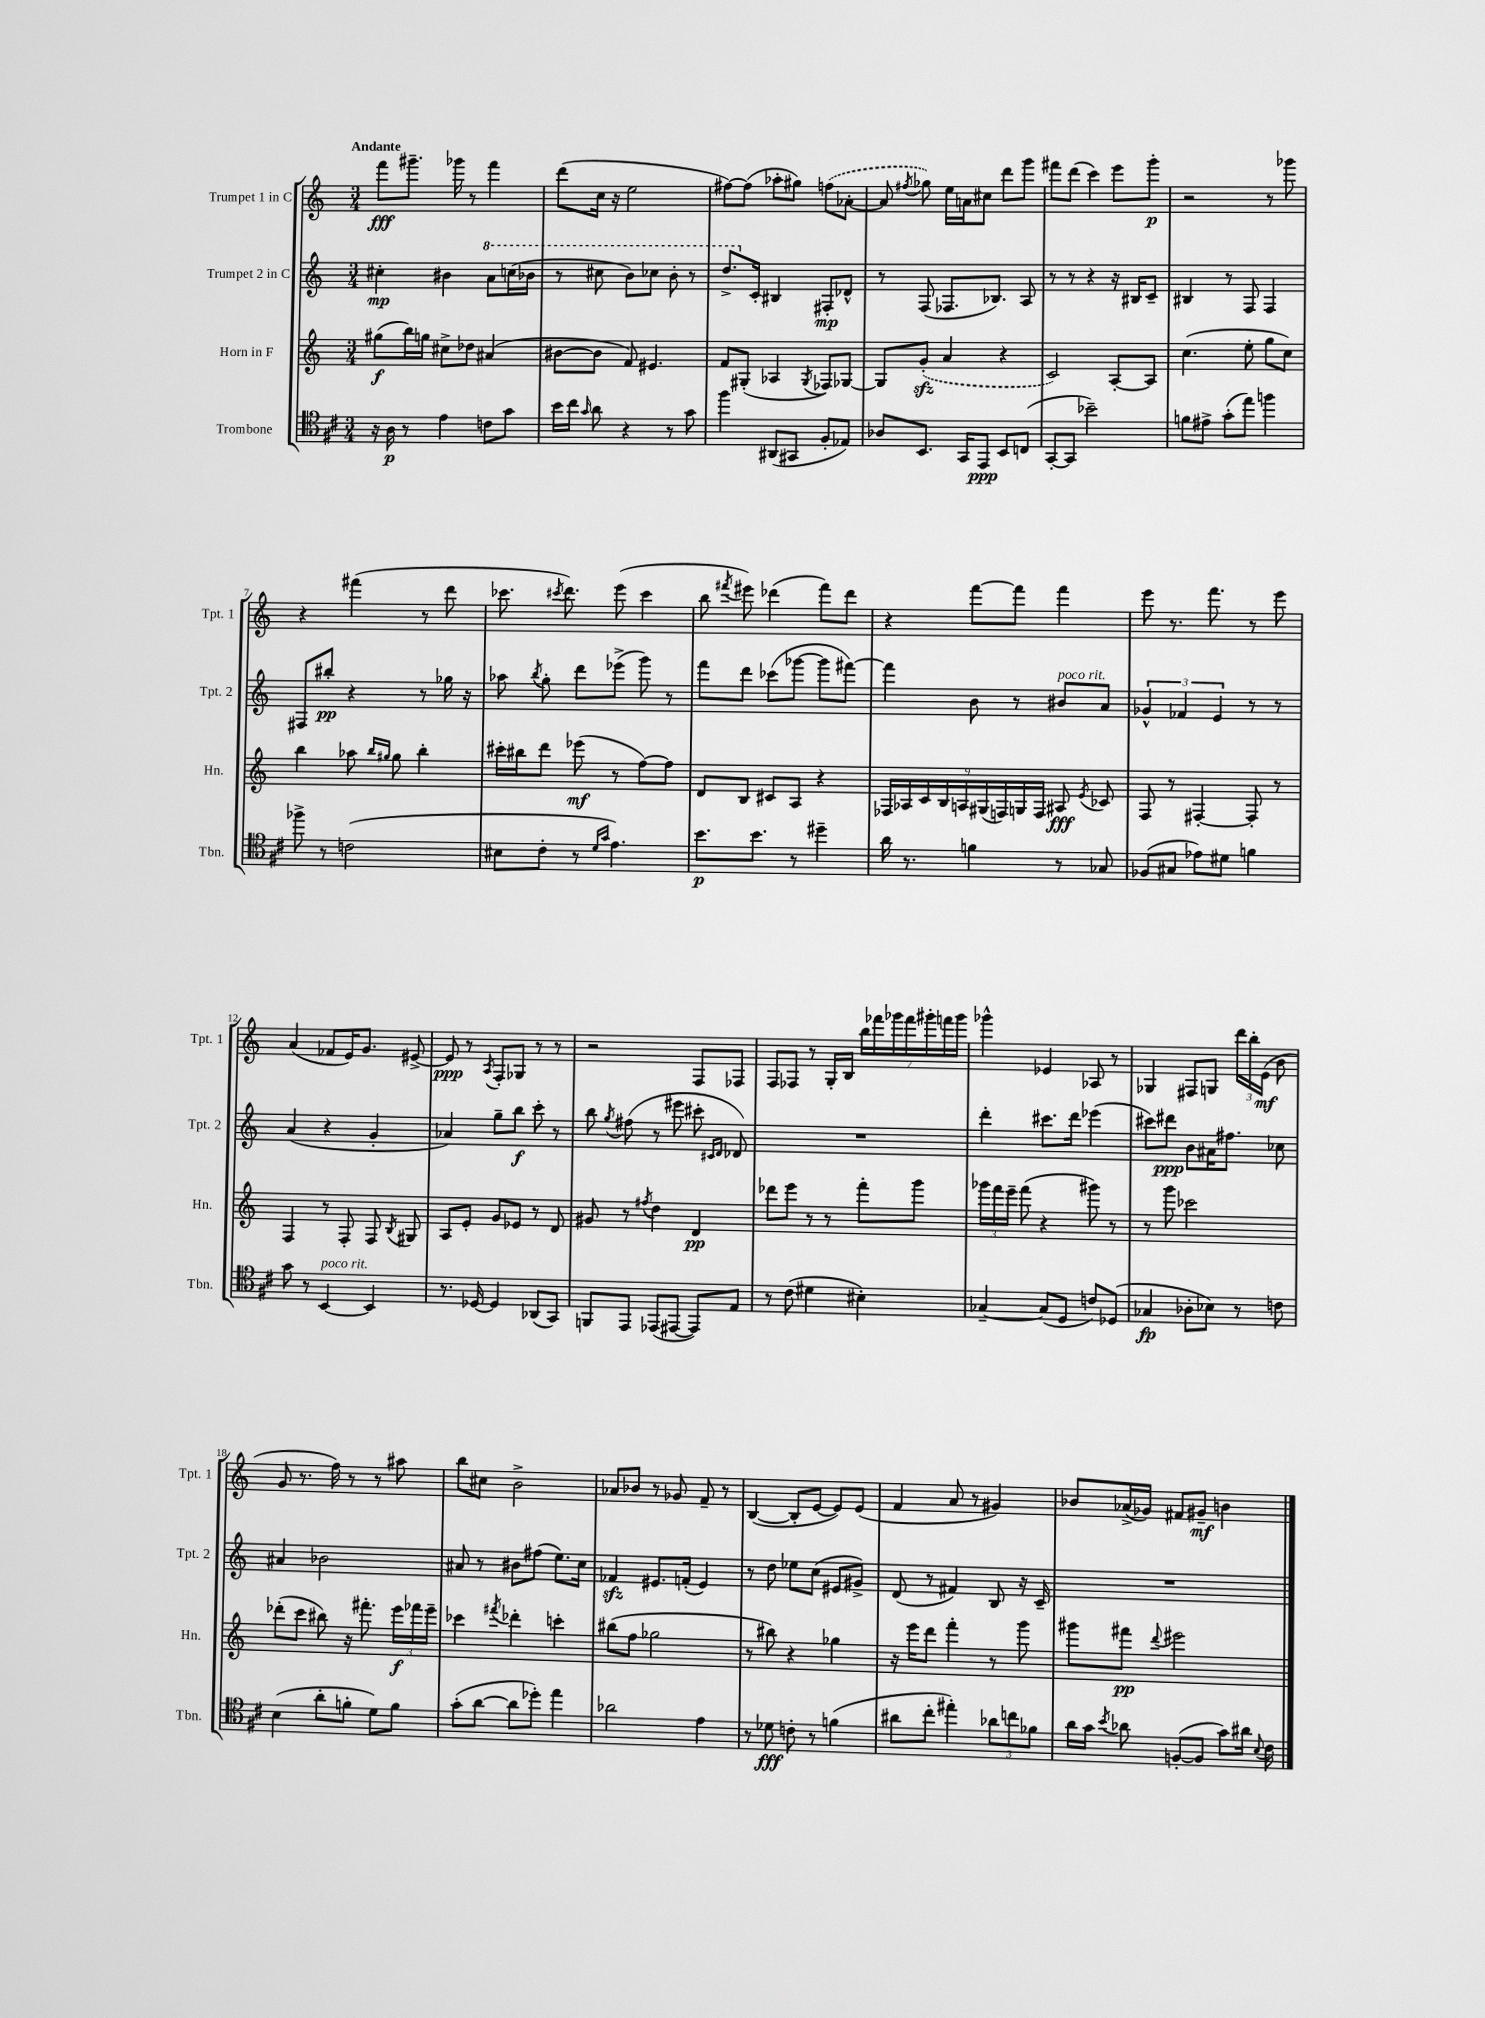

**kern	**dynam	**kern	**dynam	**kern	**dynam	**kern	**dynam
*part4	*part4	*part3	*part3	*part2	*part2	*part1	*part1
*staff4	*staff4	*staff3	*staff3	*staff2	*staff2	*staff1	*staff1
*I"Trombone	*	*I"Horn in F	*	*I"Trumpet 2 in C	*	*I"Trumpet 1 in C	*
*I'Tbn.	*	*I'Hn.	*	*I'Tpt. 2	*	*I'Tpt. 1	*
*clefC4	*	*clefG2	*	*clefG2	*	*clefG2	*
*k[f#c#]	*	*k[]	*	*k[]	*	*k[]	*
*M3/4	*	*M3/4	*	*M3/4	*	*M3/4	*
=1	=1	=1	=1	=1	=1	=1	=1
!	!	!	!	!	!	!LO:TX:a:B:t=Andante	!
16r	.	(8gg#X\L	f	4cc#X'\	mp	8fff\L	fff
16A\	p	.	.	.	.	.	.
8r	.	16bb\L)	.	.	.	8.ggg#X~\J	.
.	.	16ggn\JJ	.	.	.	.	.
4e\	.	8cc#X^\L	.	4b#X\	.	.	.
.	.	.	.	.	.	16ggg-X\	.
.	.	8dd-X\J	.	.	.	8r	.
*	*	*	*	*8va	*	*	*
8cn\L	.	(4a#X/	.	8aa\L	.	4fff\	.
8g\J	.	.	.	(16cccn\L	.	.	.
.	.	.	.	16bb-X\JJ	.	.	.
=2	=2	=2	=2	=2	=2	=2	=2
16b\LL	.	[8b#X\L	.	8r	.	(8ddd\L	.
16cc#\JJ	.	.	.	.	.	.	.
16qqg/	.	.	.	.	.	.	.
8a\	.	8b#\J]	.	8ccc#X\	.	16cc\Jk	.
.	.	.	.	.	.	16r	.
4r	.	8f/)	.	8bb\L)	.	2ee\	.
.	.	4.e#X/	.	8ccc-X\J	.	.	.
8r	.	.	.	8bb'\	.	.	.
8g\	.	.	.	8r	.	.	.
=3	=3	=3	=3	=3	=3	=3	=3
4ff#\	.	8f/L	.	8.ddd^/L	.	[8ff#X\L)	.
.	.	(8G#X'/J	.	.	.	(8ff#\J]	.
*	*	*	*	*X8va	*	*	*
.	.	.	.	16c'/Jk	.	.	.
(8AA#X/L	.	4A-X/	.	4B#X/	.	8aa-X'\L	.
8GG#X/J	.	.	.	.	.	8gg#X\J)	.
.	.	8qG#/	.	.	.	.	.
8F#'/L	.	8F-X/L)	.	8F#X'/L	mp	(8ffn\L	.
8E-X/J)	.	[8G-X/J	.	8d-X^^/J	.	[8a-X'\J	.
=4	=4	=4	=4	=4	=4	=4	=4
8A-X/L	.	8G-/L]	.	8r	.	8a-/]	.
.	.	.	.	.	.	8qff#X/	.
8.BB/J	.	(8gzz'/J	.	(8F/	.	8gg-X\)	.
.	.	4a/	.	8.F-X/L	.	16ee\LL	.
16GG/KL	.	.	.	.	.	16an\J	.
8EE/J	ppp	.	.	.	.	8cc#X\J	.
.	.	.	.	8.B-X/J)	.	.	.
8BB/L	.	4r	.	.	.	8ddd\L	.
(8Cn/J	.	.	.	8A/	.	8ggg\J	.
=5	=5	=5	=5	=5	=5	=5	=5
[8GG'/L	.	2c/)	.	8r	.	8fff#X\L	.
8GG/J]	.	.	.	8r	.	(8ddd\J	.
2b-X~\)	.	.	.	4r	.	4ccc\)	.
.	.	[8A'/L	.	16r	.	8eee\L	.
.	.	.	.	16B#X/KL	.	.	.
.	.	8A/J]	.	8c~/J	.	8ggg'\J	p
=6	=6	=6	=6	=6	=6	=6	=6
8fn\L	.	(4.cc\	.	4B#X/	.	2r	.
8e#X^\J	.	.	.	.	.	.	.
(8g'\L	.	.	.	8r	.	.	.
8ee\J)	.	8ee'\	.	8F/	.	.	.
4ffn\	.	8gg\L	.	4F/	.	8r	.
.	.	8cc\J)	.	.	.	8ggg-X\	.
!!LO:LB:g=z
=7	=7	=7	=7	=7	=7	=7	=7
8ff-X^\	.	4bb\	.	8F#X/L	.	4r	.
8r	.	.	.	8bb#X'/J	pp	.	.
(2cn\	.	8aa-X\	.	4r	.	(4fff#X\	.
.	.	16qqbb/LL	.	.	.	.	.
.	.	16qqgg#X/JJ	.	.	.	.	.
.	.	8gg#\	.	.	.	.	.
.	.	4bb'\	.	8r	.	8r	.
.	.	.	.	16gg-X\	.	8ddd\	.
.	.	.	.	16r	.	.	.
=8	=8	=8	=8	=8	=8	=8	=8
8B#X\L	.	16ccc#X'\LL	.	8aa-X\	.	8.ccc-X\	.
.	.	16bb#X\J	.	.	.	.	.
.	.	.	.	8qbb/	.	.	.
8c#'\J	.	8ddd\J	.	8gg'\	.	.	.
.	.	.	.	.	.	8qccc#X/	.
.	.	.	.	.	.	8.ddd\)	.
8r	.	(8eee-X\	mf	8ddd\L	.	.	.
16qqd/LL	.	.	.	.	.	.	.
16qqg/JJ	.	.	.	.	.	.	.
4.e\)	.	8r	.	(8eee-X^\J	.	(8eee\	.
.	.	[8ff\L)	.	8ggg\)	.	4ccc#\	.
.	.	8ff\J]	.	8r	.	.	.
=9	=9	=9	=9	=9	=9	=9	=9
8.b\L	p	8d/L	.	8fff\L	.	8bb\	.
.	.	.	.	.	.	8qfff#X/	.
.	.	8B/J	.	8ddd\J	.	8eee#X\)	.
8.b\J	.	.	.	.	.	.	.
.	.	8c#X/L	.	(8ccc-X\L	.	(4ddd-X\	.
8r	.	8A/J	.	[8ggg-X\J	.	.	.
4dd#X~\	.	4r	.	8ggg-\L]	.	8fff#\L)	.
.	.	.	.	[8fff#X\J)	.	8ddd-\J	.
=10	=10	=10	=10	=10	=10	=10	=10
16a\	.	18F-X/LL	.	4fff#\]	.	4r	.
.	.	18A-X/	.	.	.	.	.
8.r	.	.	.	.	.	.	.
.	.	18c/	.	.	.	.	.
.	.	18B/	.	.	.	.	.
.	.	18An/	.	.	.	.	.
4fn\	.	.	.	8b\	.	[8fff\L	.
.	.	(18G#X/	.	.	.	.	.
.	.	18Fn/)	.	.	.	.	.
.	.	.	.	8r	.	8fff\J]	.
.	.	18Gn/	.	.	.	.	.
.	.	18F/JJ	.	.	.	.	.
!	!	!	!	!LO:TX:a:i:t=poco rit.	!	!	!
8r	.	8A#X/	fff	8b#X/L	.	4fff\	.
.	.	8qe/	.	.	.	.	.
8G-X/	.	8c-X/	.	8a/J	.	.	.
=11	=11	=11	=11	=11	=11	=11	=11
(8F-X/L	.	8F/	.	6g-X^^/	.	8eee\	.
8G#X/J	.	8r	.	.	.	8.r	.
.	.	.	.	6f-X/	.	.	.
8e-X\L)	.	[4F#X'/	.	.	.	.	.
.	.	.	.	.	.	8.fff\	.
.	.	.	.	6e/	.	.	.
8d#X\J	.	.	.	.	.	.	.
4fn\	.	8F#'/]	.	8r	.	8r	.
.	.	8r	.	8r	.	8eee\	.
!!LO:LB:g=z
=12	=12	=12	=12	=12	=12	=12	=12
8g\	.	4F/	.	(4a/	.	(4a/	.
8r	.	.	.	.	.	.	.
!LO:TX:a:i:t=poco rit.	!	!	!	!	!	!	!
[4BB/	.	8r	.	4r	.	8f-X/L	.
.	.	8F'/	.	.	.	16e/K)	.
.	.	.	.	.	.	8.g/J	.
4BB/]	.	8F/	.	4g'/	.	.	.
.	.	8qB/	.	.	.	.	.
.	.	8G#X/	.	.	.	[8e#X^/	.
=13	=13	=13	=13	=13	=13	=13	=13
8.r	.	8A/L	.	4a-X/)	.	8e#/]	ppp
.	.	8e'/J	.	.	.	8r	.
[16D-X/	.	.	.	.	.	.	.
.	.	.	.	.	.	8qA/	.
4D-/]	.	8g/L	.	8gg~\L	.	8F'/L	.
.	.	8e-X/J	.	8bb\J	f	8G-X/J	.
(8AA-X/L	.	8r	.	8ccc'\	.	8r	.
8GG/J)	.	8d/	.	8r	.	8r	.
=14	=14	=14	=14	=14	=14	=14	=14
8FFn/L	.	8g#X/	.	8bb\	.	2r	.
.	.	.	.	8qgg/	.	.	.
8EE/J	.	8r	.	(8ff#X\	.	.	.
.	.	8qff#X/	.	.	.	.	.
(8EE-X/L	.	4dd\	.	8r	.	.	.
[8EE#X/J	.	.	.	8eee#X\	.	.	.
8EE#/L])	.	4d/	pp	8ccc#X'\	.	8F/L	.
.	.	.	.	16qqc#X/LL	.	.	.
.	.	.	.	16qqd/JJ	.	.	.
8E/J	.	.	.	8d-X/)	.	8F-X/J	.
=15	=15	=15	=15	=15	=15	=15	=15
8r	.	8ddd-X\L	.	2.r	.	8F/L	.
(8c#\	.	8eee\J	.	.	.	8F-X/J	.
4d#X\	.	8r	.	.	.	8r	.
.	.	8r	.	.	.	16G'/LL	.
.	.	.	.	.	.	16B/JJ	.
4B#X'\)	.	8fff'\L	.	.	.	28bb\LL	.
.	.	.	.	.	.	28fff-X\	.
.	.	.	.	.	.	28ggg-X\	.
.	.	.	.	.	.	28fff-\	.
.	.	8ggg\J	.	.	.	.	.
.	.	.	.	.	.	28ggg#X'\	.
.	.	.	.	.	.	28fffn\	.
.	.	.	.	.	.	28ggg#\JJ	.
=16	=16	=16	=16	=16	=16	=16	=16
[4G-X~/	.	24ggg-X\LL	.	4ddd'\	.	4ggg-X^^\	.
.	.	24fff\	.	.	.	.	.
.	.	24eee~\JJ	.	.	.	.	.
.	.	(8fff\	.	.	.	.	.
(8G-/L]	.	4r	.	8.ccc#X\L	.	4e-X/	.
8D/J	.	.	.	.	.	.	.
.	.	.	.	16ddd\Jk	.	.	.
8cn/L)	.	8ggg#X\)	.	(4eee-X\	.	8A-X/	.
(8D-X/J	.	8r	.	.	.	8r	.
=17	=17	=17	=17	=17	=17	=17	=17
4G-X/	fp	8r	.	8ccc#X\L)	.	4G-X/	.
.	.	8ggg\	.	8ddd#X\J	ppp	.	.
8A-X'\L	.	2ccc-X\	.	8b\L	.	8F#X/L	.
8B-X\J)	.	.	.	16a#X\K	.	8Gn/J	.
.	.	.	.	8.ff#X\J	.	.	.
8r	.	.	.	.	.	24ddd\LL	.
.	.	.	.	.	.	24bb'\	.
.	.	.	.	.	.	(24e\JJ	mf
8cn\	.	.	.	8cc-X\	.	8b\	.
!!LO:LB:g=z
=18	=18	=18	=18	=18	=18	=18	=18
(4B\	.	(8ddd-X'\L	.	4a#X/	.	8g/	.
.	.	8ccc\J	.	.	.	8.r	.
8a'\L	.	8bb#X\)	.	2b-X\	.	.	.
.	.	.	.	.	.	16ff\)	.
8fn'\J	.	16r	.	.	.	8r	.
.	.	8.fff#X'\	.	.	.	.	.
8d\L)	.	.	.	.	.	8r	.
8f\J	.	24eee\LL	f	.	.	8aa#X\	.
.	.	24fff-X\	.	.	.	.	.
.	.	24eee~\JJ	.	.	.	.	.
=19	=19	=19	=19	=19	=19	=19	=19
(8g'\L	.	4ccc-X\	.	8a#X/	.	8bb\L	.
[8a\J	.	.	.	8r	.	8cc#X\J	.
.	.	8qfff#X/	.	.	.	.	.
8a\L]	.	4ddd-X'\	.	8b#X\L	.	2b^\	.
8dd-X'\J)	.	.	.	(8ff#X\J	.	.	.
4ee\	.	4cccn'\	.	8.ee\L)	.	.	.
.	.	.	.	16cc\Jk	.	.	.
=20	=20	=20	=20	=20	=20	=20	=20
2a-X\	.	(8bb#X\L	.	4f-Xzz/	.	8a-X/L	.
.	.	8ff\J	.	.	.	8b-X/J	.
.	.	2gg-X\	.	8.e#X/L	.	8r	.
.	.	.	.	.	.	8g-X/	.
.	.	.	.	(16fn'/Jk	.	.	.
4e\	.	.	.	4e#/)	.	8f~/	.
.	.	.	.	.	.	8r	.
=21	=21	=21	=21	=21	=21	=21	=21
8r	.	8r	.	8r	.	([4B/	.
8d-X\	fff	8bb#X\)	.	8dd\	.	.	.
8cn'\	.	4r	.	8ee-X\L	.	8B'/L]	.
8r	.	.	.	(8cc\J	.	[8e/J	.
(4fn\	.	4gg-X\	.	8e#X/L	.	8e/L])	.
.	.	.	.	8g#X^/J)	.	(8e/J	.
=22	=22	=22	=22	=22	=22	=22	=22
8a#X\L	.	16r	.	(8d/	.	4f/	.
.	.	16eee\KL	.	.	.	.	.
8cc#'\J	.	8ddd\J	.	8r	.	.	.
4ee#X'\)	.	4fff'\	.	4f#X/)	.	8a/	.
.	.	.	.	.	.	8r	.
12a-X\L	.	8r	.	8B/	.	4g#X/)	.
12ccn\	.	.	.	.	.	.	.
.	.	8ggg\	.	16r	.	.	.
12f-X\J	.	.	.	.	.	.	.
.	.	.	.	16c~/	.	.	.
=23	=23	=23	=23	=23	=23	=23	=23
16a\LL	.	8ggg#X\L	.	2.r	.	8b-X/L	.
16g\JJ	.	.	.	.	.	.	.
8qb/	.	.	.	.	.	.	.
8a-X\	.	8fff#X\J	pp	.	.	(16a-X^/L	.
.	.	.	.	.	.	16g-X/JJ)	.
.	.	8qqddd/	.	.	.	.	.
([8Fn'/L	.	2eee#X\	.	.	.	8f#X/L	.
8F/J]	.	.	.	.	.	8g#X~/J	mf
8g\L)	.	.	.	.	.	4bn\	.
16a#X\Jk	.	.	.	.	.	.	.
8qqB/	.	.	.	.	.	.	.
16c#\	.	.	.	.	.	.	.
==	==	==	==	==	==	==	==
*-	*-	*-	*-	*-	*-	*-	*-
